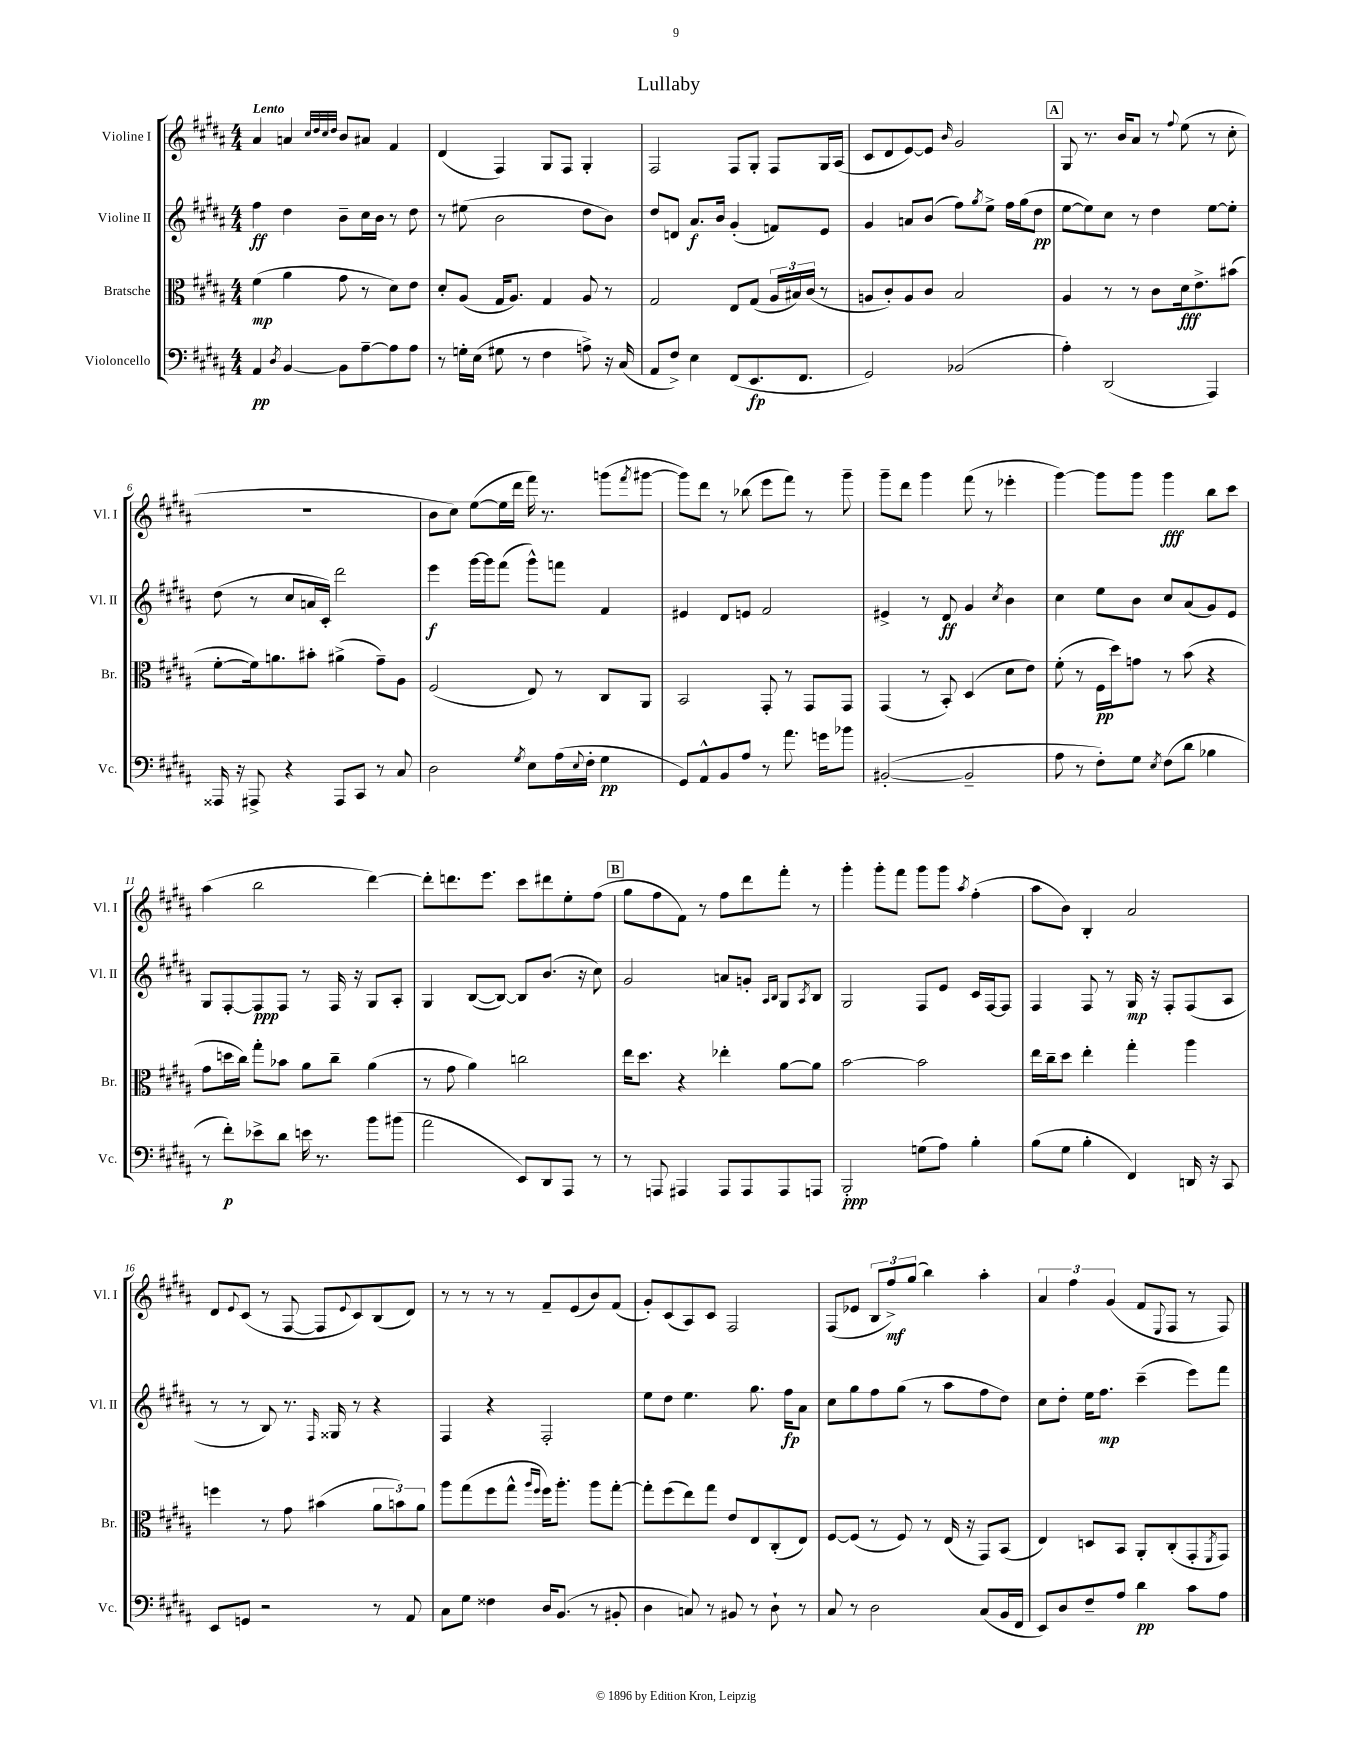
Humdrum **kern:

**kern	**kern	**kern	**kern
*staff4	*staff3	*staff2	*staff1
*clefF4	*clefC3	*clefG2	*clefG2
*k[f#c#g#d#a#]	*k[f#c#g#d#a#]	*k[f#c#g#d#a#]	*k[f#c#g#d#a#]
*M4/4	*M4/4	*M4/4	*M4/4
4AA#/	(4f#\	4ff#\	4a#/
8qD#/	.	.	.
[4BB/	4a#\	4dd#\	4a/
.	.	.	32qqcc#/LLL
.	.	.	32qqdd#/
.	.	.	32qqcc#/
.	.	.	32qqdd#/JJJ
8BB\]L	8g#\	8b~\L	8b/L
[8A#~\	8r	16cc#\L	8a#/J
.	.	16b\JJ	.
8A#\]	8d#\L)	8r	4f#/
8A#\J	8e\J	8dd#\	.
=	=	=	=
8r	8d#'/L	8r	(4d#/
16G'\LL	(8A#/J	(8ee#\	.
(16E\JJ	.	.	.
8G#\	16G#/LK	2b\	4F#/)
.	8.A#/J)	.	.
8r	.	.	.
4F#\	4G#/	.	8G#/L
.	.	.	8F#/J
8A^\)	8A#/	8dd#\L	4G#'/
16r	8r	8b\J)	.
(16C#/	.	.	.
=	=	=	=
8AA#/L	2G#/	8dd#/L	2F#/
8F#^/J)	.	8d/J	.
4E\	.	8.a#/L	.
.	.	16b/Jk	.
(8FF#/L	8E/L	(4g#'/	8F#/L
8.EE/	(8G#/J	.	8G#'/J
.	24A#/LL	8f/L)	8F#/L
.	24B#/)	.	.
8.FF#/J	.	.	.
.	(24c#/JJ	.	.
.	8r	8e/J	16G#/L
.	.	.	(16A#/JJ
=	=	=	=
2GG#/)	8A/L	4g#/	8c#/L
.	8c#'/)	.	8d#/
.	8A/	8a/L	[8e/)
.	8c#/J	(8b/J	8e/]J
.	.	.	16qqb/
(2BB-/	2B/	8ff#\L)	2g#/
.	.	8qgg#/	.
.	.	8ee^\J	.
.	.	16ff#\LL	.
.	.	(16gg#\J	.
.	.	8dd#\J	.
=	=	=	=
4A#'\)	4A#/	[8ee\L	8G#/
.	.	8ee\])	8.r
(2DD#/	8r	8cc#\J	.
.	.	.	16b/LK
.	8r	8r	8a#/J
.	8c#\L	4dd#\	8r
.	.	.	8qqff#/
.	16d#\k	.	(8ee\
.	8.e^\	.	.
4AAA#/)	.	[8ee\L	8r
.	(8b#\J	8ee'\]J	8cc#'\
=	=	=	=
16AAA##/	[8f#'\L	(8dd#\	1r
16r	.	.	.
8AAA#^/	16f#\]k)	8r	.
.	8.a\	.	.
4r	.	8cc#/L	.
.	8b#'\J	16a/L	.
.	.	16c#'/JJ)	.
8AAA#/L	(4a#^\	2ddd#\	.
8CC#/J	.	.	.
8r	8g#~\L)	.	.
8C#/	8A#\J	.	.
=	=	=	=
2D#\	(2F#/	4eee\	8b\L
.	.	.	8cc#\J)
.	.	[16ggg#\LL	([8ee\L
.	.	16ggg#\]J	.
.	.	(8fff#\J	16ee\]L
.	.	.	16ddd#\JJ
8qG#/	.	.	.
8E\L	8E/)	8ggg#^^\L)	16fff#\)
.	.	.	8.r
(16A#\L	8r	8fff\J	.
8qqE/	.	.	.
16F#'\JJ	.	.	.
4G#\	8C#/L	4f#/	(8ggg\L
.	.	.	8qfff#/
.	8AA#/J	.	[8ggg#\J
=	=	=	=
8GG#/L)	2BB/	4e#/	8ggg#\]L)
8AA#^^/	.	.	8ddd#\J
8BB/	.	8d#/L	8r
8A#/J	.	8e/J	(8bb-\
8r	8GG#'/	2f#/	8eee\L
8.a#\	8r	.	8fff#\J)
.	8GG#/L	.	8r
16g\LK	.	.	.
8b-\J	8GG#/J	.	8ggg#~\
=	=	=	=
([2BB#'/	(4GG#/	4e#^/	8ggg#~\L
.	.	.	8ddd#\J
.	8r	8r	4ggg#\
.	8BB'/)	8d#/	.
2BB#~/]	(4D#/	4g#/	(8fff#\
.	.	.	8r
.	.	8qcc#/	.
.	8d#\L	4b\	4eee-'\
.	8e\J)	.	.
=	=	=	=
8A#\	(8f#'\	4cc#\	[4ggg#\)
8r	8r	.	.
8F#'\L)	16F#\LL	8ee\L	8ggg#\]L
.	16dd#\J)	.	.
8G#\J	8g\J	8b\J	8ggg#\J
8qE/	.	.	.
(8F#\L	8r	8cc#/L	4ggg#\
8d#\J	(8b\	(8a#/	.
4B-\	4r	8g#/)	8bb\L
.	.	8e/J	8ccc#\J
=	=	=	=
8r	8g#\L	8G#/L	(4aa#\
8f#'\L)	16dd\L	[8F#'/	.
.	16cc#\JJ)	.	.
8e-^\	8gg#'\L	8F#/]	2bb\
8d#\J	8b-\J	8F#/J	.
16e\	8a#\L	8r	.
8.r	.	.	.
.	8cc#~\J	16F#/	.
.	.	16r	.
8b\L	(4a#\	8G#/L	[4ddd#\)
(8b#\J	.	8A#'/J	.
=	=	=	=
2a#\	8r	4G#/	8ddd#'\]L
.	8g#\	.	8.ddd\
.	4a#\)	([8B/L	.
.	.	.	8.eee\J
.	.	8B/_J)	.
8EE/L)	2cc\	8B/]L	8ccc#\L
8DD#/	.	(8.b/J	8ddd#\
8AAA#/J	.	.	8ee'\
.	.	16r	.
8r	.	8cc#\)	(8ff#\J
=	=	=	=
8r	16ee\LK	2g#/	8gg#\L
.	8.dd#\J	.	.
8AAA/	.	.	8ff#\
4AAA#/	4r	.	8f#\J)
.	.	.	8r
8AAA#/L	4ee-'\	8a/L	8ff#\L
8AAA#/	.	8g'/J	8ddd#\
.	.	16qqA#/LL	.
.	.	16qqB/JJ	.
8AAA#/	[8a#\L	8G#/L	8fff#'\J
.	.	8qA#/	.
8AAA/J	8a#\]J	8B/J	8r
=	=	=	=
2BBB'/	[2b\	2G#/	4ggg#'\
.	.	.	8ggg#'\L
.	.	.	8fff#\J
(8G\L	2b\]	8F#/L	8ggg#\L
8A#\J)	.	8e/J	8ggg#\J
.	.	.	8qaa#/
4B'\	.	16c#/LL	(4ff#'\
.	.	[16F#/J	.
.	.	8F#/]J	.
=	=	=	=
(8B\L	16ee\LL	4F#/	8aa#\L
.	16cc#~\J	.	.
8G#\J	8dd#\J	.	8b\J)
4B'\	4ee'\	8F#/	4B'/
.	.	8r	.
4FF#/)	4gg#'\	16G#/	2a#/
.	.	16r	.
.	.	8F#'/L	.
16DD/	4aa#\	(8F#/	.
16r	.	.	.
8CC#/	.	8A#/J	.
=	=	=	=
8EE/L	4ff\	8r	8d#/L
.	.	.	8qqe/
8GG/J	.	8r	(8c#/J
2r	8r	8B/)	8r
.	8g#\	8.r	[8F#/
.	(4b#\	.	8F#/]L
.	.	16qqF#/	.
.	.	16G##/	.
.	.	.	8qqe/
.	.	8r	8c#/)
8r	12a#\L	4r	(8B/
.	12b\)	.	.
8AA#/	.	.	8d#/J)
.	12a#\J	.	.
=	=	=	=
8C#\L	8aa#\L	4F#/	8r
8G#\J	(8gg#\	.	8r
4F##\	8ff#\	4r	8r
.	8gg#^^\J	.	8r
.	16qqaa#/LL	.	.
.	16qqff#/JJ	.	.
16D#/LK	16ff#\LK)	2F#'/	8f#~/L
(8.BB/J	8.aa#'\J	.	.
.	.	.	(8e/
8r	8aa#\L	.	8b/)
8BB#'/	[8gg#'\J	.	(8f#/J
=	=	=	=
4D#\	8gg#'\]L	8ee\L	8g#'/L)
.	(8ff#\	8dd#\J	(8c#/
8C/)	8ee\)	4.ee\	8A#/)
8r	8gg#\J	.	8c#/J
8BB#/	8e/L	.	2F#/
8r	8E/	8.gg#\	.
8D#`\	(8C#'/	.	.
.	.	16ff#\LK	.
8r	8E/J)	8a#\J	.
=	=	=	=
8C#/	[8F#/L	8cc#\L	(8F#/L
8r	(8F#/]J	8gg#\	8e-/J
2D#\	8r	8ff#\	12B/L
.	.	.	12ff#^/)
.	8F#/)	(8gg#\J	.
.	.	.	(12gg#/J
.	8r	8r	4bb\)
.	(16E/	8aa#\L	.
.	16r	.	.
(8C#/L	8GG#/L)	8ff#\	4aa#'\
16BB/L	(8BB/J	8dd#\J)	.
16FF#/JJ	.	.	.
=	=	=	=
8EE/L)	4E/)	8cc#\L	6a#/
8D#/	.	8dd#'\J	.
.	.	.	6ff#\
8F#~/	8D/L	16ee\LK	.
.	.	8.ff#\J	.
.	.	.	(6g#/
8A#/J	8BB/J	.	.
4d#\	8AA#'/L	(4ccc#~\	8f#/L
.	.	.	8qqE/
.	(8C#'/	.	8F#/J
8c#\L	8GG#'/	8eee\L)	8r
.	8qFF#/	.	.
8A#\J	8GG#/J)	8fff#\J	8F#/)
==	==	==	==
*-	*-	*-	*-
